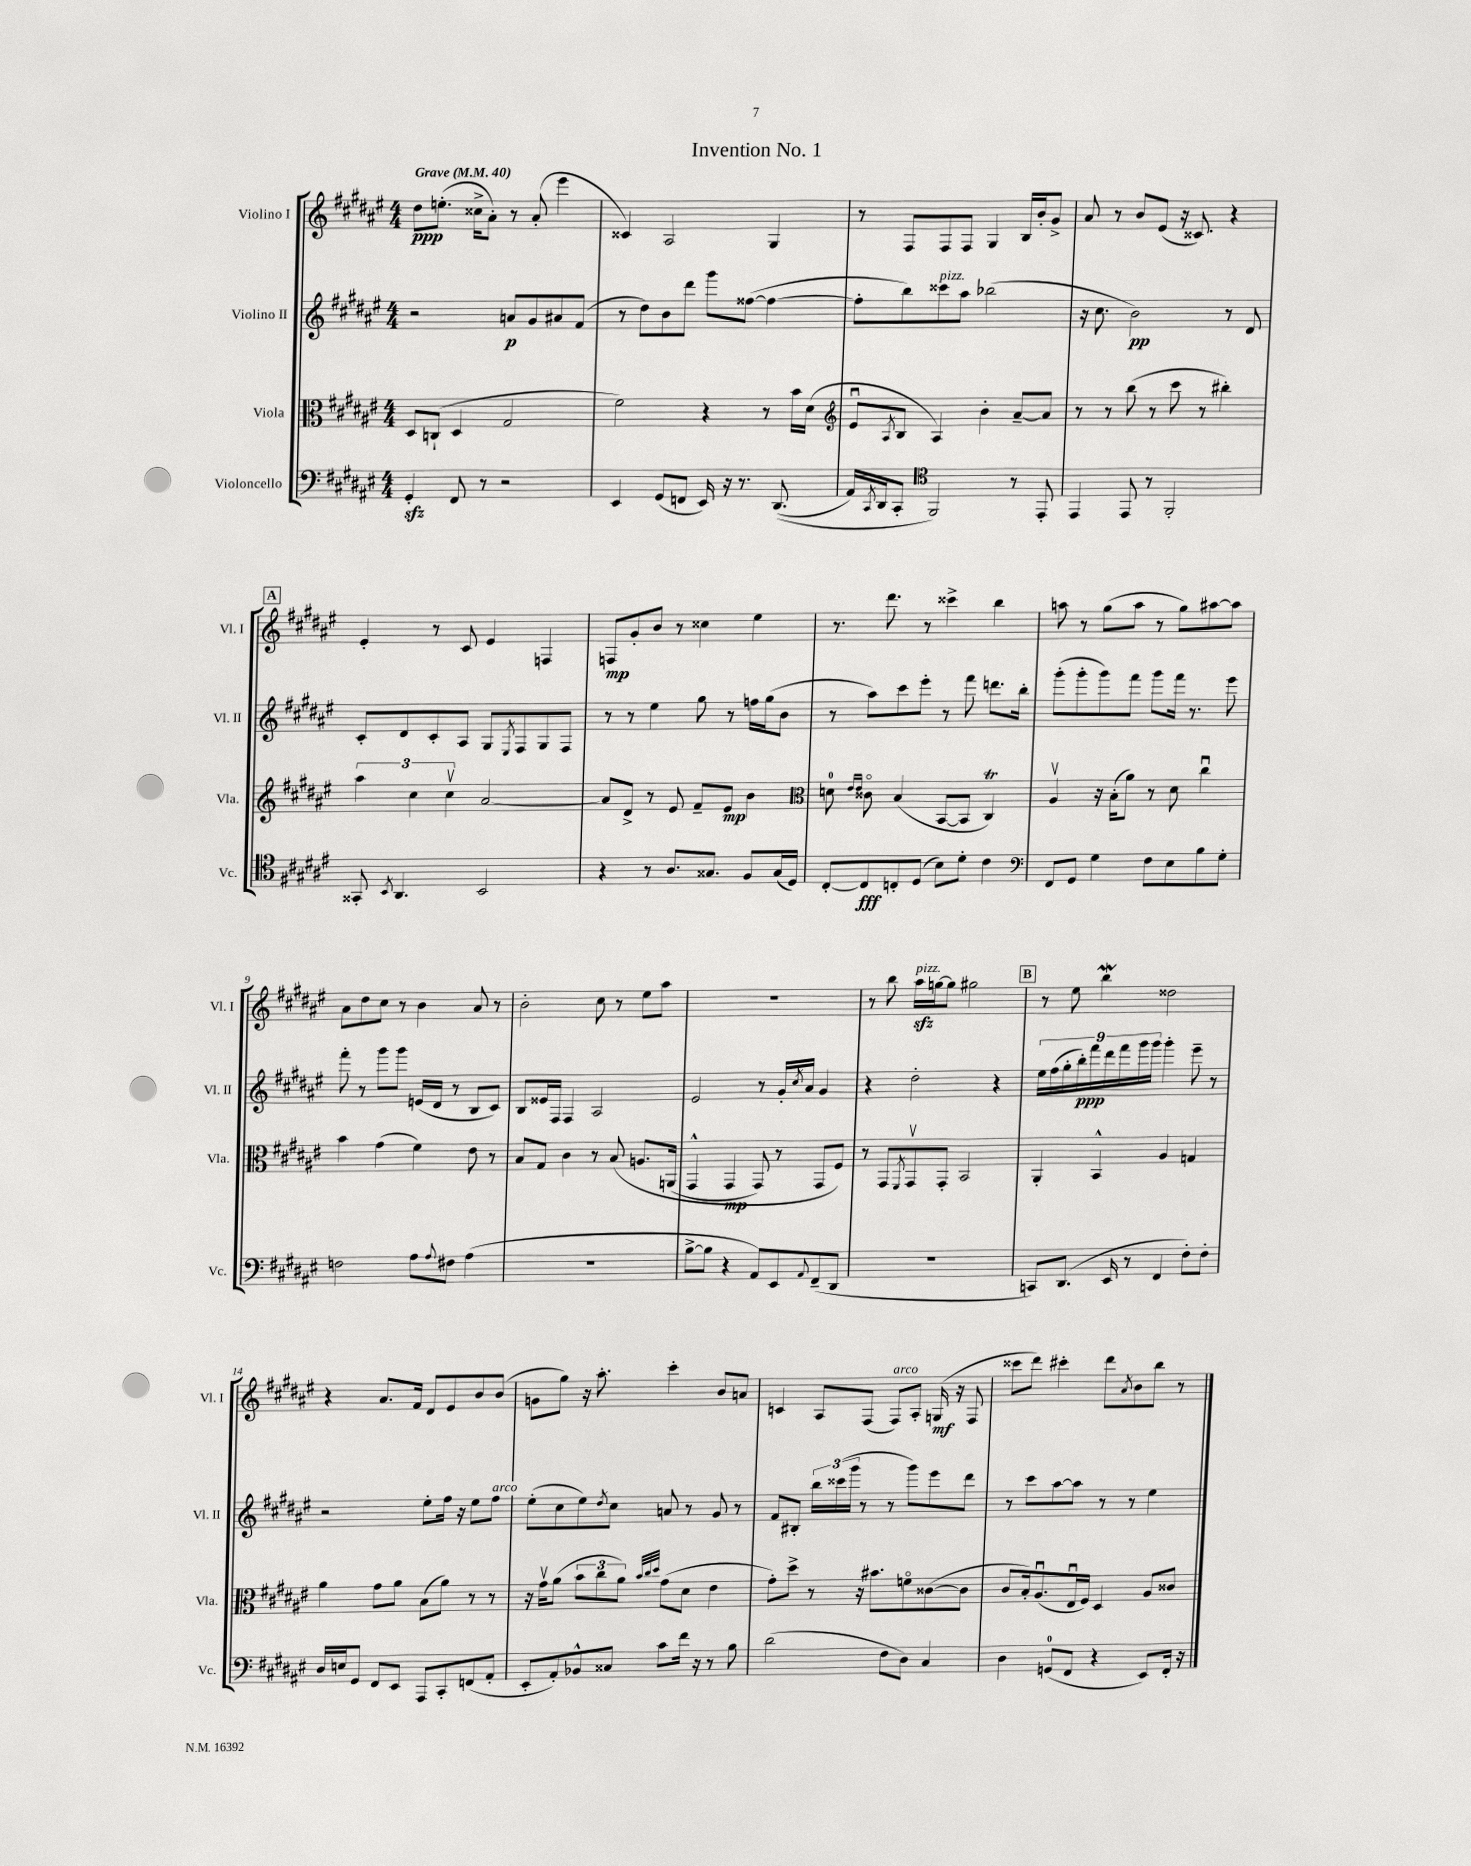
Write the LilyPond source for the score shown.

\header { title = "Invention No. 1" }
<<
\new StaffGroup <<
\new Staff = "s0" \with { instrumentName = "Violino I" shortInstrumentName = "Vl. I" } {
    \clef treble \key fis \major \numericTimeSignature \time 4/4 \tempo "Grave" 4 = 40
    dis''8\ppp e''8.-.( cisis''16-> ais'8-.) r8 ais'8-.( eis'''4 |
    cisis'4) ais2 gis4 |
    r8 fis8 fis8 fis8 gis4 b16 b'16-. gis'8-> |
    ais'8 r8 b'8 eis'8( r16 cisis'8.) r4 |
    \mark \markup { \box "A" } eis'4-. r8 cis'8 eis'4 f4 |
    f8\mp gis'8-. b'8 r8 cisis''4 eis''4 |
    r8. dis'''8. r8 cisis'''4-> b''4 |
    a''8 r8 gis''8( a''8 r8 gis''8) ais''8~ ais''8 |
    ais'8 dis''8 cis''8 r8 b'4 ais'8 r8 |
    b'2-. cis''8 r8 eis''8 ais''8 |
    R1 |
    r8 b''8 ais''16\sfz^\markup { \italic "pizz." } g''16~ g''8 gis''2 |
    \mark \markup { \box "B" } r8 eis''8 b''4\mordent disis''2 |
    r4 ais'8. fis'16 dis'8 eis'8 b'8 b'8( |
    g'8 gis''8) r16 ais''8.-. cis'''4-. b'8 a'8 |
    c'4 ais8 fis8( fis8^\markup { \italic "arco" }) ais8-. g16\mf( r16 fis8 |
    cisis'''8 dis'''8) cis'''4-. dis'''8 \acciaccatura { ais'8 } b'8 b''8 r8 \bar "|." |
}
\new Staff = "s1" \with { instrumentName = "Violino II" shortInstrumentName = "Vl. II" } {
    \clef treble \key fis \major \numericTimeSignature \time 4/4
    r2 a'8\p gis'8 ais'8 fis'8( |
    r8 dis''8) b'8 dis'''8 gis'''8 fisis''8~( fisis''4~ |
    fisis''8-. b''8) cisis'''8^\markup { \italic "pizz." } ais''8 bes''2( |
    r16 cis''8. b'2\pp) r8 dis'8 |
    \mark \markup { \box "A" } cis'8-. dis'8 cis'8-. ais8 gis8 \acciaccatura { eis8 } fis8 gis8 fis8 |
    r8 r8 eis''4 gis''8 r8 f''16 gis''16( b'8 |
    r8 ais''8) cis'''8 eis'''8-. r8 fis'''8 d'''8. b''16-. |
    gis'''8-.( gis'''8-. gis'''8) fis'''8 gis'''8 fis'''16 r8. eis'''8 |
    fis'''8-. r8 gis'''8 gis'''8 e'16( dis'16 r8 b8 cis'8) |
    b8 eisis'16 fis16 fis4 ais2 |
    eis'2 r8 gis'16-. \acciaccatura { cis''8 } ais'16 gis'4 |
    r4 dis''2-. r4 |
    \mark \markup { \box "B" } \tuplet 9/8 { eis''16 fis''16( gis''16-. b''16-.\ppp) fis'''16 dis'''16 fis'''16 gis'''16 gis'''16 } gis'''4-. eis'''8-- r8 |
    r2 eis''8-. fis''16 r16 eis''8 fis''8^\markup { \italic "arco" } |
    eis''8-.( cis''8 eis''8) \acciaccatura { dis''8 } cis''8 a'8 r8 gis'8 r8 |
    fis'8 bis8-. \tuplet 3/2 { b''16 cisis'''16( gis'''16 } r8 r8 gis'''8) eis'''8 dis'''8 |
    r8 cis'''8 ais''8~ ais''8 r8 r8 eis''4 \bar "|." |
}
\new Staff = "s2" \with { instrumentName = "Viola" shortInstrumentName = "Vla." } {
    \clef alto \key fis \major \numericTimeSignature \time 4/4
    dis8 c8-!( dis4 gis2 |
    fis'2) r4 r8 b'16 dis'16( |
    \clef treble eis'8\downbow \acciaccatura { ais8 } b8 ais4) b'4-. ais'8~-- ais'8 |
    r8 r8 b''8( r8 cis'''8 r8 bis''4-.) |
    \mark \markup { \box "A" } \tuplet 3/2 { ais''4 cis''4 cis''4\upbow } ais'2~ |
    ais'8 dis'8-> r8 eis'8 fis'8-- eis'8\mp b'4 |
    \clef alto d'8-0 \grace { eis'16 eis'16 } cisis'8\flageolet b4( b,8~ b,8 cis4\trill) |
    ais4\upbow r16 b16-.( ais'8) r8 dis'8 cis''4\downbow |
    b'4 gis'4( fis'4) eis'8 r8 |
    b8 gis8 cis'4 r8 b8\( a8. a,16( |
    gis,4-^ gis,4\mp gis,8) r8 gis,8 fis8\) |
    r8 gis,8 \acciaccatura { fis,8 } gis,8\upbow gis,8-. b,2 |
    \mark \markup { \box "B" } ais,4-. b,4-^ ais4 g4 |
    ais'4 gis'8 ais'8 b8( ais'8) r8 r8 |
    r16 gis'16\upbow ais'8( \tuplet 3/2 { b'8 cis''8 ais'8) } \grace { b'32 cis''32 dis''32 } gis'8( dis'8 eis'4 |
    gis'8-.) dis''8-> r8 r16 bis'8. f'8\flageolet cisis'8~( cisis'8 |
    cis'8 b16-.) ais8.\downbow( eis16\downbow fis16) dis4 ais8 cisis'8 \bar "|." |
}
\new Staff = "s3" \with { instrumentName = "Violoncello" shortInstrumentName = "Vc." } {
    \clef bass \key fis \major \numericTimeSignature \time 4/4
    gis,4-.\sfz fis,8 r8 r2 |
    eis,4 gis,8( f,8 eis,16) r16 r8. dis,8.(\( |
    ais,16) \acciaccatura { cis,8 } dis,16 cis,8-. \clef tenor fis,2\) r8 eis,8-. |
    eis,4 eis,8 r8 fis,2-. |
    \mark \markup { \box "A" } gisis,8-. \acciaccatura { b,8 } ais,4. b,2 |
    r4 r8 ais8. gisis8. fis8 gisis16( dis16) |
    cis8~-. cis8\fff c8-. dis8( b8) dis'8-. cis'4 |
    \clef bass fis,8 gis,8 gis4 fis8 eis8 b8 gis8-. |
    f2 ais8 \appoggiatura { ais8 } fis8 ais4( |
    R1 |
    b8~-> b8 r4 ais,8) eis,8 \appoggiatura { ais,8 } fis,8--( dis,8 |
    R1 |
    \mark \markup { \box "B" } c,8) dis,8.( eis,16 r8 fis,4 fis8-.) fis8-. |
    dis16 e16 gis,8 fis,8 eis,8 ais,,8 cis,8-. f,8( ais,8-. |
    eis,8-. ais,8-.) bes,8-^ cisis8 cis'8 fis'16 r16 r8 b8 |
    dis'2( fis8 dis8) cis4 |
    dis4 g,8-0( fis,8 r4 eis,8) fis,16-. r16 \bar "|." |
}
>>
>>
